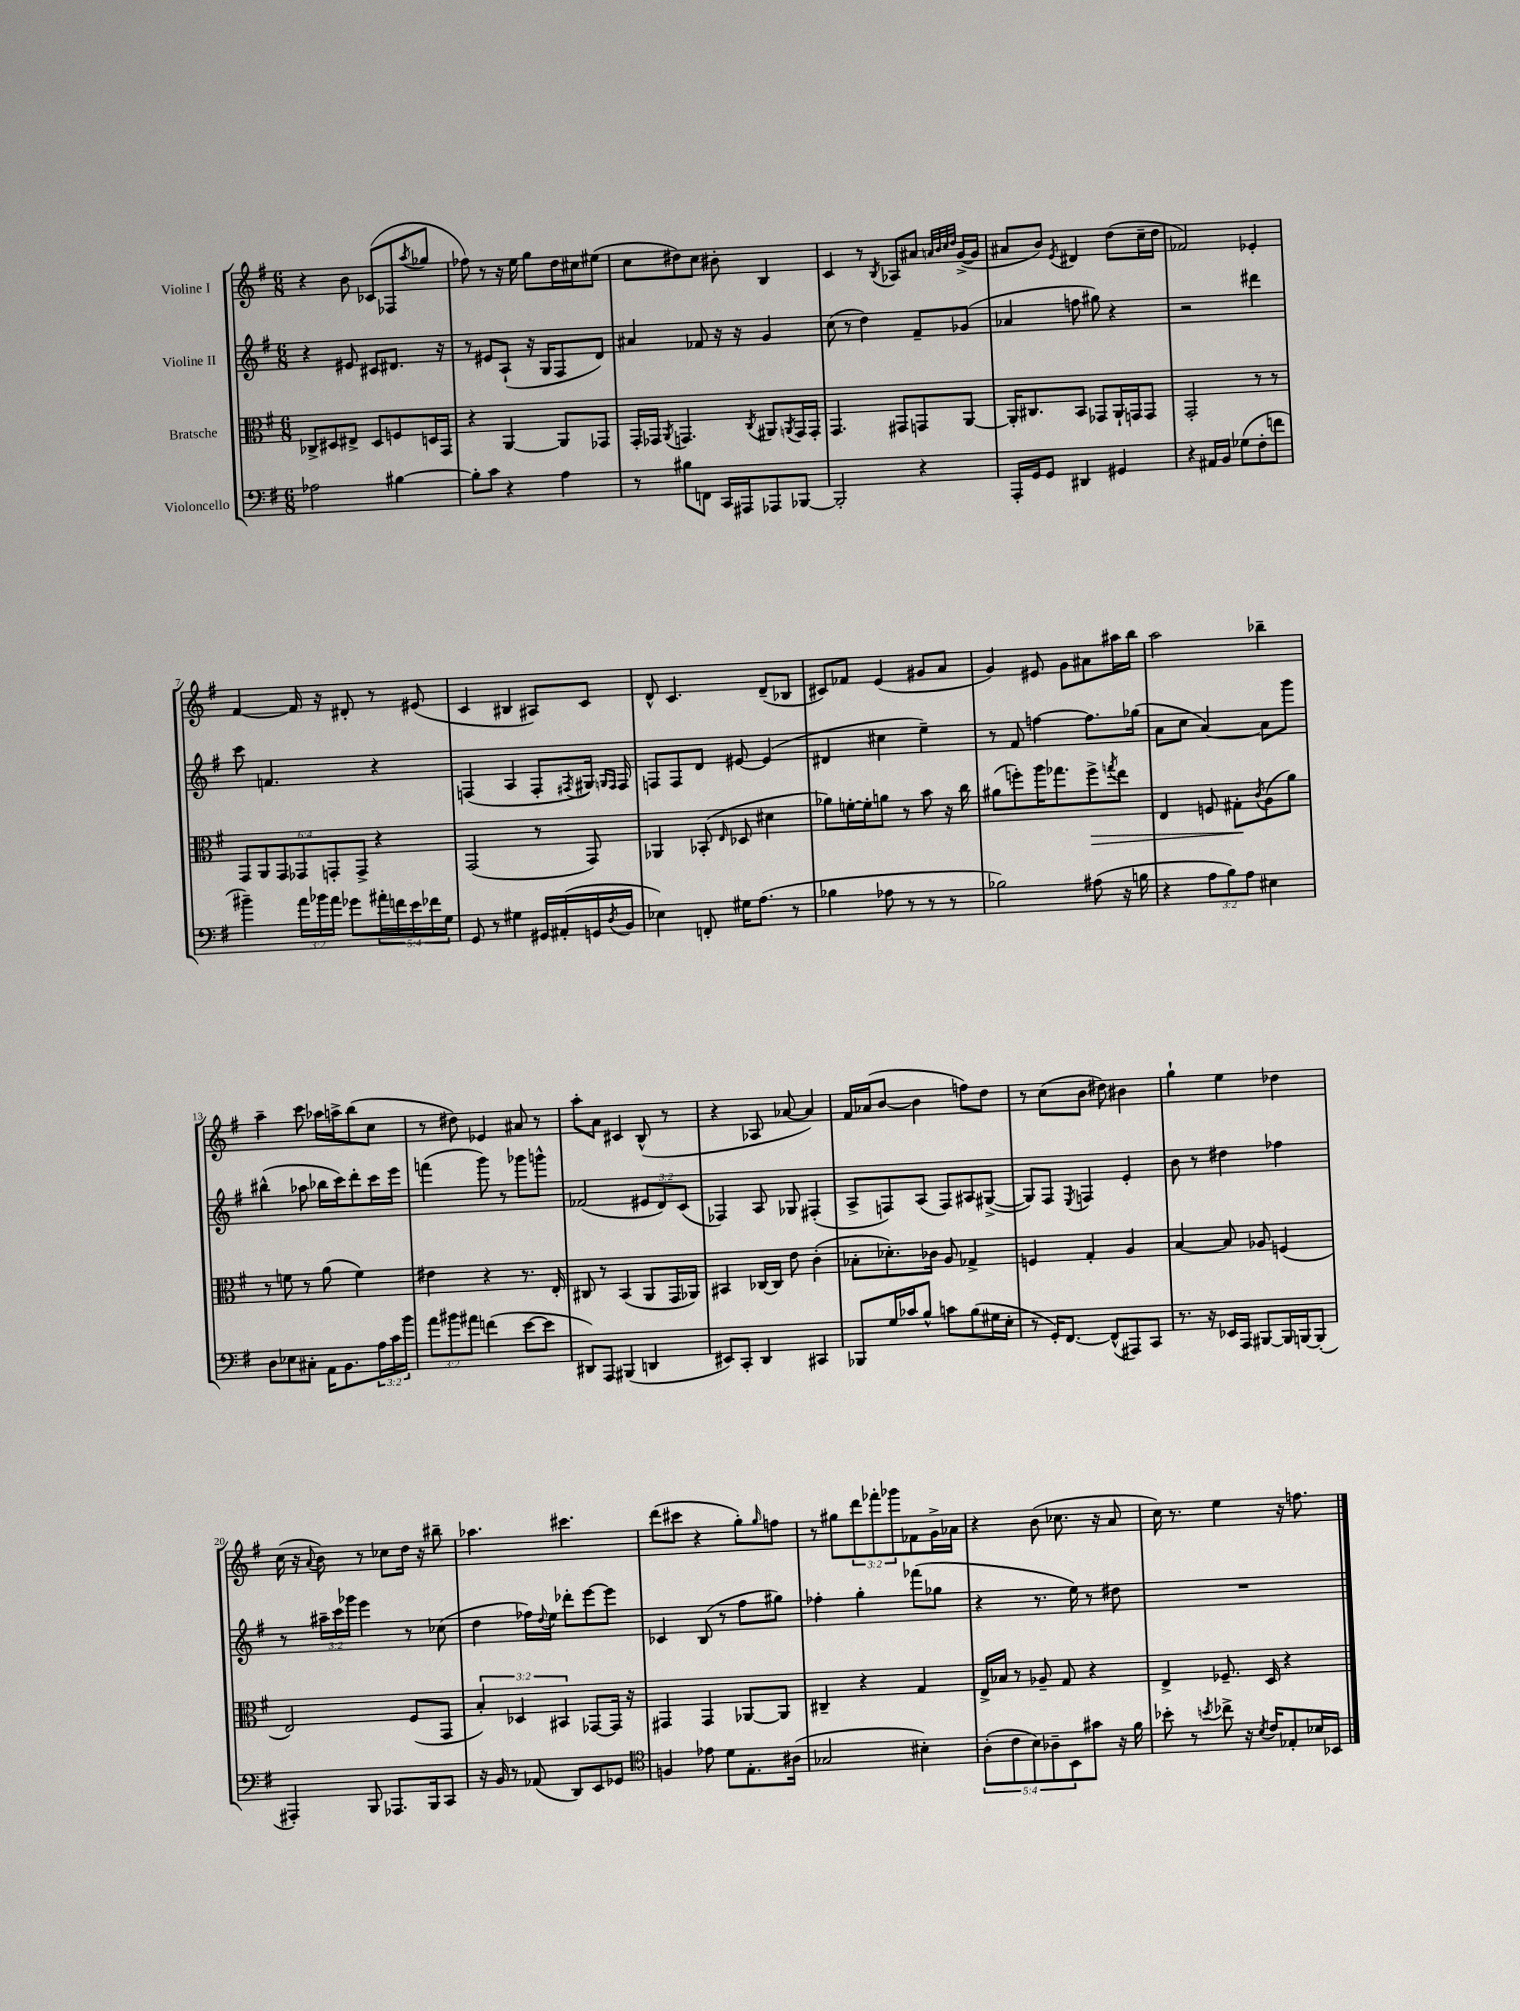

**kern	**kern	**kern	**kern
*staff4	*staff3	*staff2	*staff1
*clefF4	*clefC3	*clefG2	*clefG2
*k[f#]	*k[f#]	*k[f#]	*k[f#]
*M6/8	*M6/8	*M6/8	*M6/8
2A-	8C-^	4r	4r
.	8D#	.	.
.	8E#^	8e#	8b
.	8D#	8c#	(8c-
[4B#	8F	8.d#	8F-
.	.	.	8qaa
.	16D	.	8gg-
.	16GG	16r	.
=	=	=	=
8B#']	4r	8r	8ff-)
8c	.	8e#	8r
4r	[4AA	(8A`	16r
.	.	.	16ee
.	.	16r	8gg
.	.	16G	.
4A	8AA]	8F#	16dd
.	.	.	16cc#
.	8GG-	8d)	(8ee#
=	=	=	=
8r	16GG'	4a#	8cc
.	16GG-	.	.
.	8qAA	.	.
8B#	4.GG	.	8dd#)
8FF	.	8f-	8cc
16CC	.	16r	8b#'
16AAA#	.	16r	.
.	8qC	.	.
8AAA-	8AA#	4g	4B
.	8qAA	.	.
[8BBB-	16GG	.	.
.	16GG'	.	.
=	=	=	=
2BBB-']	4.GG	(8cc	4c
.	.	8r	.
.	.	4dd)	8r
.	.	.	8qB
.	8GG#	.	8A-
4r	8GG	8f#~	8a#
.	.	.	32qqa
.	.	.	32qqb
.	.	.	32qqcc
.	.	.	32qqdd
.	[8AA	(8g-	([16g^
.	.	.	16g]
=	=	=	=
16AAA'	16AA']	4a-	8a#
16GG	8.C#	.	.
8GG	.	.	8b)
.	.	.	8qe
4DD#	8BB	8ff	4d#
.	8GG-	8gg#)	.
4GG#	16AA`	4r	(8dd
.	16GG	.	.
.	8GG	.	16cc~
.	.	.	16dd
=	=	=	=
4r	2GG'	2r	2f-)
16AA#	.	.	.
16BB	.	.	.
(8G-	.	.	.
8F#'	8r	4ddd#	4e-'
8f	8r	.	.
=	=	=	=
4b#~)	12GG	8ccc	[4f#
.	12AA	.	.
.	.	4.f	.
.	12GG	.	.
24a	12GG-	.	16f#]
24b-	.	.	.
.	.	.	16r
24a	12GG'	.	.
8g-	.	.	8d#'
.	12GG^	.	.
20a#'	4r	4r	8r
20f	.	.	.
20e	.	.	.
.	.	.	(8e#
20f-	.	.	.
20G	.	.	.
=	=	=	=
8GG	(2GG	(4F	4c
8r	.	.	.
4G#	.	4A	4B#
16GG#	8r	8F'	8A#)
(16AA#'	.	.	.
.	.	8qF#	.
16GG	8GG)	16G#)	8c
.	.	16qqG	.
8qD	.	16qqF#	.
16BB	.	16F#	.
=	=	=	=
4E-)	4AA-	8F	8d^^
.	.	8F	4.c
8FF'	(8BB-'	8d	.
.	16qqE	.	.
16G#	8D-	[8e#	.
(8.A	.	.	.
.	4d#	(4e#]	(8d~
8r	.	.	8B-
=	=	=	=
4B-	8a-)	4d#	8c#)
.	[16f'	.	8f-
.	16f']	.	.
8A-	8a	4cc#	(4e
8r	8r	.	.
8r	8b	4ee~)	8g#
8r	16r	.	8a
.	16cc	.	.
=	=	=	=
2B-)	(8a#	8r	4g)
.	8ff')	8f#	.
.	16aa	[4ff	8e#
.	8.gg-	.	.
.	.	.	8g
(8A#	8ff^	8.ff]	8a#
.	8qgg	.	.
16r	8ee	.	16aa#
16B	.	(16gg-	16bb
=	=	=	=
4r	4E	8a	2aa
.	.	8cc	.
12A	8F	[4a)	.
12B)	.	.	.
.	8G#'	.	.
12A	.	.	.
.	8qc	.	.
4E#	(8A	8a]	4bb-~
.	8a)	8ggg	.
=	=	=	=
8D	8r	(4bb#^^	4aa~
8E-	8f	.	.
8C#'	8r	8aa-	8ccc
16AA	(8a	16bb-	16aa-
8.BB	.	16ccc)	16aa^
.	4f)	8ddd'	(8bb
24A	.	16ccc	8cc
24c	.	.	.
.	.	16eee	.
24b	.	.	.
=	=	=	=
12a	4e#	(4fff	8r
12b#	.	.	.
.	.	.	8dd#)
12a#	.	.	.
(4f	4r	8ggg)	4e-
.	.	8r	.
[8e	8.r	8ggg-	8a#
8e]	.	8ggg^^	8r
.	16E'	.	.
=	=	=	=
8DD#)	8C#	(2f-	8aa'
8AAA	8r	.	8a
(4BBB#	(4BB	.	4c#
4DD	8AA	12e#	(8B^^
.	.	12d)	.
.	16GG	.	8r
.	.	(12c	.
.	16AA-)	.	.
=	=	=	=
8EE#)	4BB#	4F-)	4r
8CC'	.	.	.
4DD	[16C-	8A	8A-
.	16C-]	.	.
.	8e	8G-	[8a-
4CC#	(4c'	(4F#'	4a-])
=	=	=	=
8BBB-	8B-'	8A^	16f#
.	.	.	(16a-
16G	8.d-')	8F)	[8b
16c-	.	.	.
8B^^	.	(8A	4b]
.	16c-	.	.
8c	8A	8F)	.
(8B	4G-^	8A#	8ff)
16G#	.	([8G#^	8dd
16E'	.	.	.
=	=	=	=
8r	4F	8G#])	8r
16GG')	.	8F#	(8cc
[8.FF#	.	.	.
.	.	8qE	.
.	4G'	4F	8b
(8FF#^^]	.	.	8dd#)
8AAA#)	4A	4e'	4b#
8CC	.	.	.
=	=	=	=
8.r	[4B	8b	4gg`
.	.	8r	.
16r	.	.	.
16EE-	8B]	4dd#	4ee
16AAA	.	.	.
[8BBB#	8A-	.	.
16BBB#]	(4F	4ff-	4dd-
[16BBB	.	.	.
(8BBB']	.	.	.
=	=	=	=
4AAA#')	2E)	8r	(16cc
.	.	.	16r
.	.	.	8qqa
.	.	24aa#~	8b)
.	.	24ccc	.
.	.	24ggg-	.
8BBB	.	4eee	8r
8.AAA-	.	.	8cc-
.	(8F#	8r	16dd
16BBB	.	.	16r
8CC	8GG	(8cc-	8bb#~
=	=	=	=
16r	6B')	4dd	4.aa-
16BB	.	.	.
8r	.	.	.
.	6D-	.	.
(8AA-	.	16ff-)	.
.	.	8qqdd	.
.	.	16ee	.
.	6BB#	.	.
8DD)	.	8ddd-'	4.ccc#
8EE	[8GG-	[8eee	.
8GG-	16GG-]	8eee]	.
.	16r	.	.
=	=	=	=
*clefC4	*	*	*
4F	4GG#	4c-	(8ddd
.	.	.	8ccc#
8e-	4GG#	(8B	4r
8d	.	8r	.
8.E'	[8AA-	8ff#	8gg')
.	.	.	16qqgg
.	8AA-]	8gg#)	8ff
(16A#	.	.	.
=	=	=	=
2G-	4C#~	4ff-'	8r
.	.	.	8gg#
.	4r	4gg'	12ddd
.	.	.	12fff-'
.	.	.	12ggg-
4B#')	4G	(8fff-	8f-
.	.	8gg-	16g^
.	.	.	16a-
=	=	=	=
(10A'	16E^	4r	4r
.	16B-	.	.
10c	.	.	.
.	8r	.	.
10B)	.	.	.
.	8A-~	8.r	(8b
10A-~	.	.	.
.	8G	.	8.cc-
10BB	.	.	.
.	.	16ee)	.
8g#	4r	8r	.
.	.	.	16r
16r	.	8dd#	8a
16f#	.	.	.
=	=	=	=
8b-'	4E^	2.r	16cc)
.	.	.	8.r
8r	.	.	.
8qb	.	.	.
8cc-^	8.F-~	.	4ee
16r	.	.	.
8qB	.	.	.
16c	16D	.	.
8E-'	4r	.	16r
.	.	.	8.ff
16B-	.	.	.
16BB-	.	.	.
==	==	==	==
*-	*-	*-	*-
